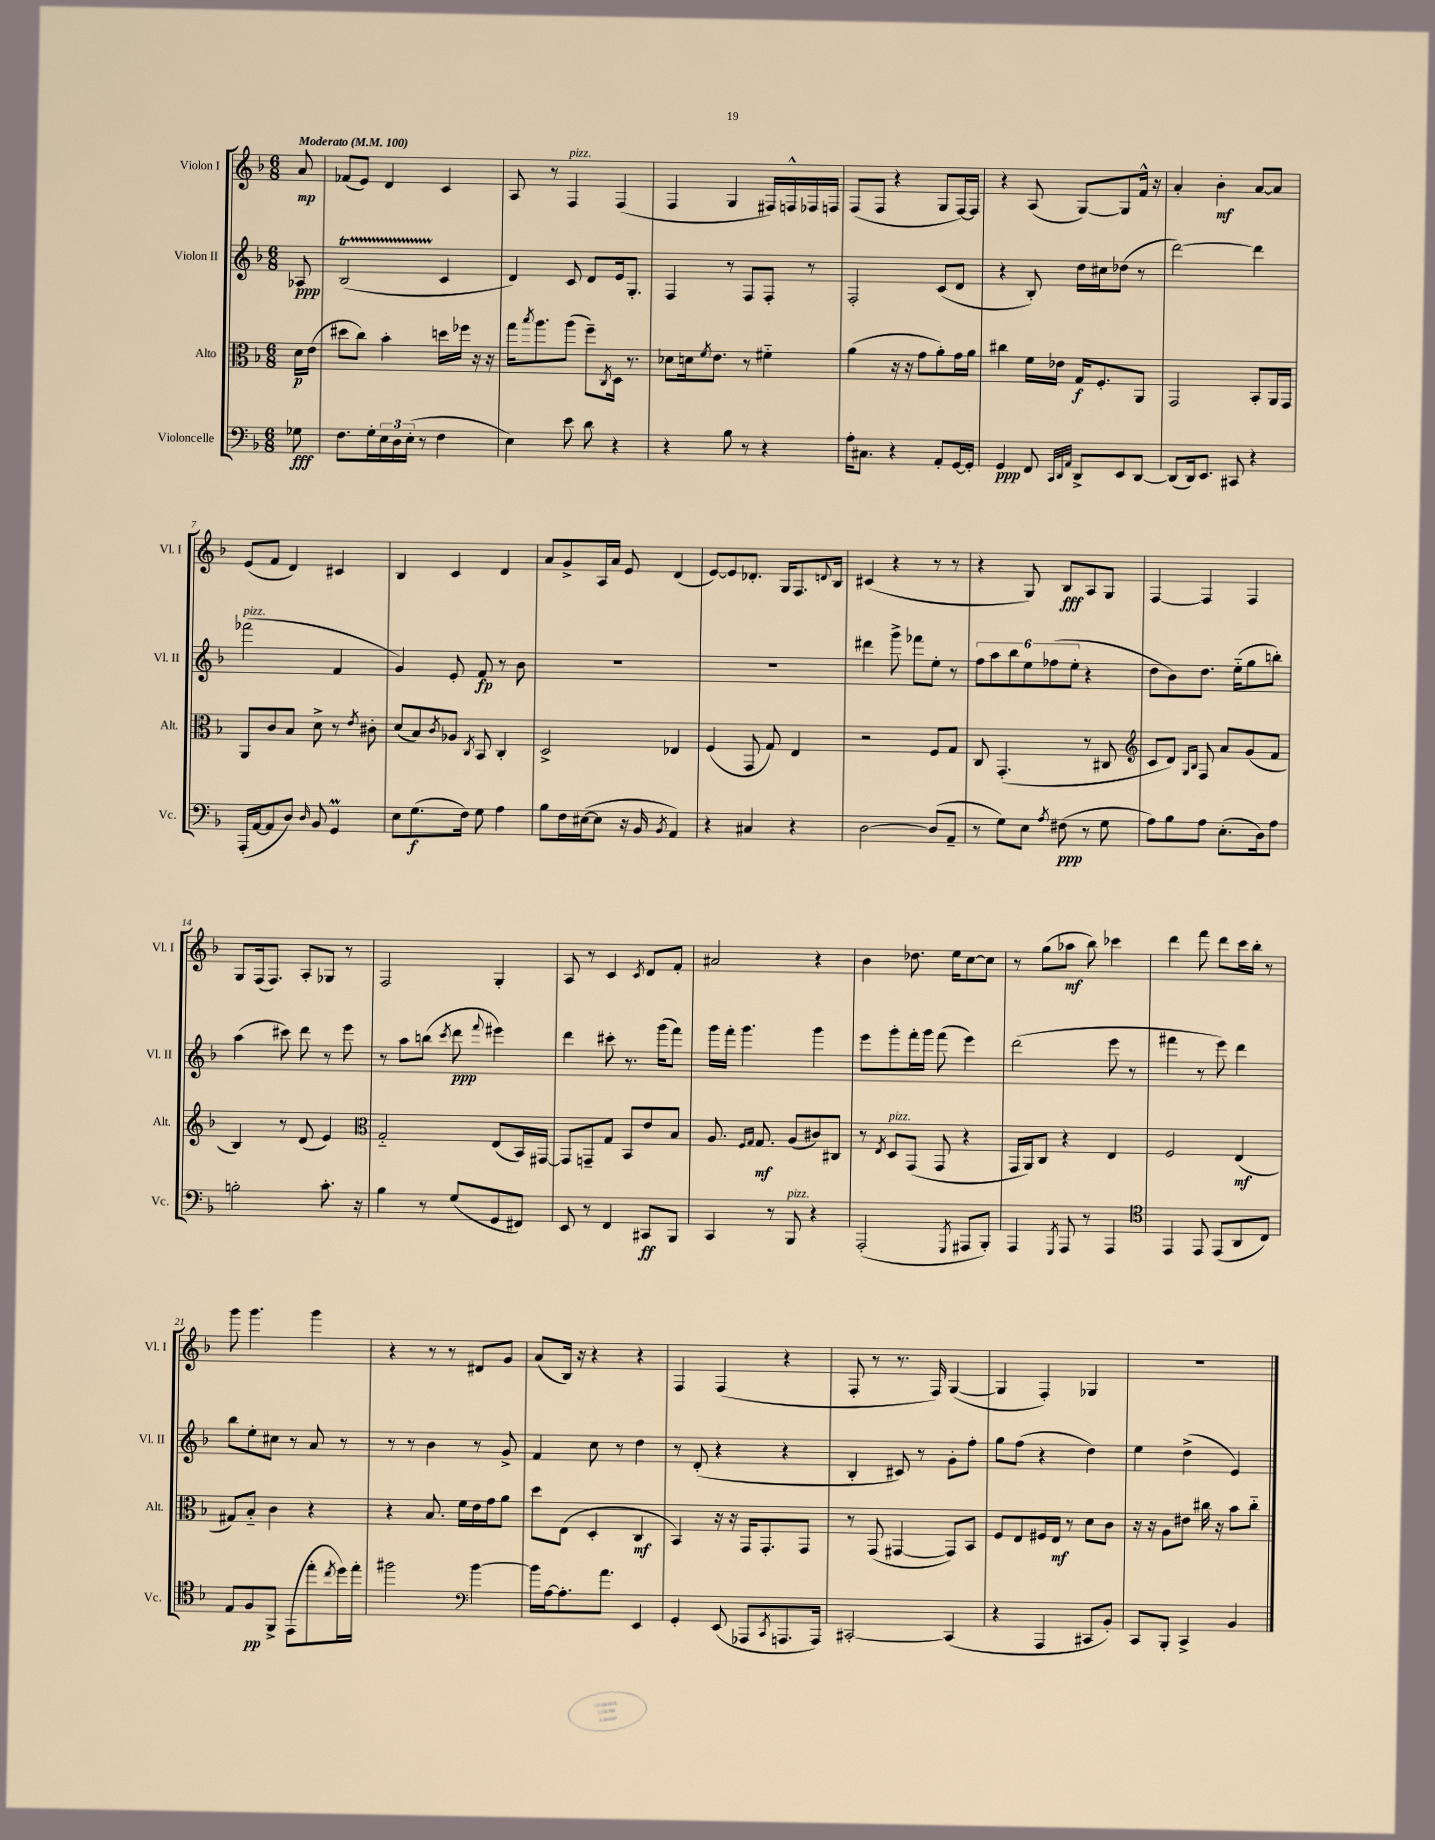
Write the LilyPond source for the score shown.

<<
\new StaffGroup <<
\new Staff = "s0" \with { instrumentName = "Violon I" shortInstrumentName = "Vl. I" } {
    \clef treble \key f \major \numericTimeSignature \time 6/8 \partial 8 \tempo "Moderato" 4 = 100
    a'8\mp |
    fes'8( e'8) d'4 c'4 |
    a8 r8 f4^\markup { \italic "pizz." } f4( |
    f4 g4 fis16) f16-^ fes16 f16 |
    f8( f8 r4 g8 f16~) f16 |
    r4 a8( g8~) g8 f'16-^ r16 |
    a'4-. bes'4-.\mf a'8~ a'8 |
    e'8( f'8 d'4) cis'4 |
    bes4 c'4 d'4 |
    a'8 g'8-> a16 a'16 e'8 d'4( |
    e'8~) e'8 des'8.-. g16 f8. \appoggiatura { d'8 } bes16 |
    cis'4( r4 r8 r8 |
    r4 g8) bes8\fff a8 g8 |
    f4~ f4 f4 |
    g8 f16( f8.) a8-. ges8 r8 |
    f2 g4-. |
    a8 r8 c'4 \acciaccatura { c'8 } d'8 f'8-. |
    ais'2 r4 |
    bes'4 des''8. e''16 c''8~ c''8 |
    r8 g''8( aes''8\mf bes''8) ces'''4 |
    d'''4 f'''8 d'''8 c'''16 bes''16-. r8 |
    g'''8 g'''4. g'''4 |
    r4 r8 r8 dis'8 g'8 |
    a'8( bes16) r16 r4 r4 |
    f4 f4( r4 |
    f8-. r8 r8. f16) g4~( |
    g4 f4-.) ges4 |
    R2. \bar "|." |
}
\new Staff = "s1" \with { instrumentName = "Violon II" shortInstrumentName = "Vl. II" } {
    \clef treble \key f \major \numericTimeSignature \time 6/8 \partial 8
    aes8\ppp |
    bes2\startTrillSpan( c'4\stopTrillSpan |
    d'4) c'8 d'8 e'16 g8.-. |
    f4 r8 f8 f8-. r8 |
    f2-. c'8( d'8 |
    r4 bes8-.) d''16 cis''16 des''8( r8 |
    d'''2~) d'''4 |
    fes'''2^\markup { \italic "pizz." }( f'4 |
    g'4) e'8-. f'8\fp r8 bes'8 |
    R2. |
    R2. |
    dis'''4 g'''8-> fes'''8 e''8-. r8 |
    \tuplet 6/4 { f''8 a''8 bes''8 e''8 fes''8( e''8-. } r4 |
    d''8 bes'8) d''8. e''16-_( g''8 b''8-.) |
    a''4( cis'''8) d'''8 r8 e'''8 |
    r8 a''8 b''8( \acciaccatura { c'''8 } d'''8\ppp \appoggiatura { f'''8 } eis'''4) |
    d'''4 cis'''8-. r8. g'''16( f'''8) |
    g'''16 f'''16-. g'''4. g'''4 |
    e'''8 g'''8-. f'''16-. g'''16 f'''8( e'''4) |
    d'''2( e'''8 r8 |
    fis'''4 r8 e'''8) d'''4 |
    bes''8 e''8-. cis''8 r8 a'8 r8 |
    r8 r8 bes'4 r8 g'8-> |
    f'4 c''8 r8 d''4 |
    r8 d'8-.( r4 r4 |
    bes4-. cis'8) r8 g'8-. f''8-. |
    g''8 f''8( r4 d''4) |
    e''4 d''4->( e'4) \bar "|." |
}
\new Staff = "s2" \with { instrumentName = "Alto" shortInstrumentName = "Alt." } {
    \clef alto \key f \major \numericTimeSignature \time 6/8 \partial 8
    d'16\p e'16( |
    dis''8 c''8) bes'4-. d''16 fes''16 r16 r16 |
    g''16 \acciaccatura { bes''8 } a''8. a''8( f''8--) \acciaccatura { c8 } d16 r8. |
    des'8 d'16 \acciaccatura { f'8 } e'8. r8 fis'4-_ |
    a'4( r16 r16 g'8 a'8-.) g'16 a'16 |
    cis''4 f'16 ees'16 g16\f f8.-. a,8 |
    g,2 bes,8-. a,16 g,16 |
    a,8 c'8 bes8 d'8-> r8 \acciaccatura { e'8 } cis'8-. |
    d'8( bes8) \acciaccatura { c'8 } aes8 \acciaccatura { c8 } bes,8 c4-. |
    d2-> ees4 |
    f4( g,8 g8) e4 |
    r2 f8 g8 |
    c8 g,4.-.( r8 cis8 |
    \clef treble c'8 d'8) \grace { g16 bes16 } f8 a'8 g'8( f'8 |
    bes4) r8 d'8( e'4) |
    \clef alto g2-_ e8( bes,16) gis,16~ |
    gis,8 g,8-- g8 bes,8 e'8 bes8 |
    a8. \grace { f16 g16 } g8.\mf a8( cis'8) cis8 |
    r8 \acciaccatura { e8 } d8^\markup { \italic "pizz." } g,8( g,8 r4 |
    g,16 a,16) c8 r4 e4 |
    f2 e4\mf( |
    gis8) bes8-_ c'4 r4 |
    r4 bes8. f'16 e'16 g'16 a'8 |
    d''8 e8( d4-. c4\mf |
    bes,4) r16 r16 g,16 g,8.-. g,8 |
    r8 g,8( gis,4~ gis,8) bes,8 |
    f8 e8 fis16 e16\mf r8 d'8 c'8 |
    r16 r16 a8 eis'8 cis''16 r16 bes'8 cis''8-_ \bar "|." |
}
\new Staff = "s3" \with { instrumentName = "Violoncelle" shortInstrumentName = "Vc." } {
    \clef bass \key f \major \numericTimeSignature \time 6/8 \partial 8
    ges8\fff |
    f8. g16-. \tuplet 3/2 { e16 d16 e16-.( } r8 f4 |
    e4) e'8 d'8 r4 |
    r4 bes8 r8 r4 |
    a16-. cis8. r4 a,8-. g,16~ g,16-. |
    g,4\ppp f,8 \grace { c,32 d,32 a,32 } d,8-> e,8 d,8~ |
    d,8( d,16) e,8. cis,8 r4 |
    a,,16-.( a,16~ a,8 d8) \grace { d16 } bes,8 g,4\prall |
    e8 g8.\f( f16) g8 a4 |
    bes8 f16 eis16~( eis8 r16 bes,16 \acciaccatura { bes,8 } a,4) |
    r4 cis4 r4 |
    d2~ d8( a,8-- |
    r8 g8) e8 \acciaccatura { a8 } fis8\ppp( r8 g8 |
    a8) bes8 a8 e8.-.( d16) a8 |
    b2-. c'8.-. r16 |
    bes4 r8 g8( g,8 fis,8) |
    e,8 r8 f,4 cis,8\ff bes,,8 |
    c,4 r8 bes,,8^\markup { \italic "pizz." } r4 |
    a,,2-.( \acciaccatura { g,,8 } ais,,8 bes,,8-.) |
    a,,4 \acciaccatura { g,,8 } a,,8 r8 a,,4 |
    \clef tenor e,4 e,8 e,8( a,8 c8) |
    e8 f8\pp f,8-> e,8( e''8-. \acciaccatura { c''8 } d''16) e''16-. |
    fis''2 \clef bass bes'4~ |
    bes'16 a16~ a8.-. a'8. e,4 |
    g,4-. e,8( aes,,8 \acciaccatura { c,8 } a,,8. a,,16) |
    cis,2~-. cis,4( |
    r4 a,,4 cis,8 bes,8-.) |
    c,8 bes,,8-. c,4-> bes,4 \bar "|." |
}
>>
>>
